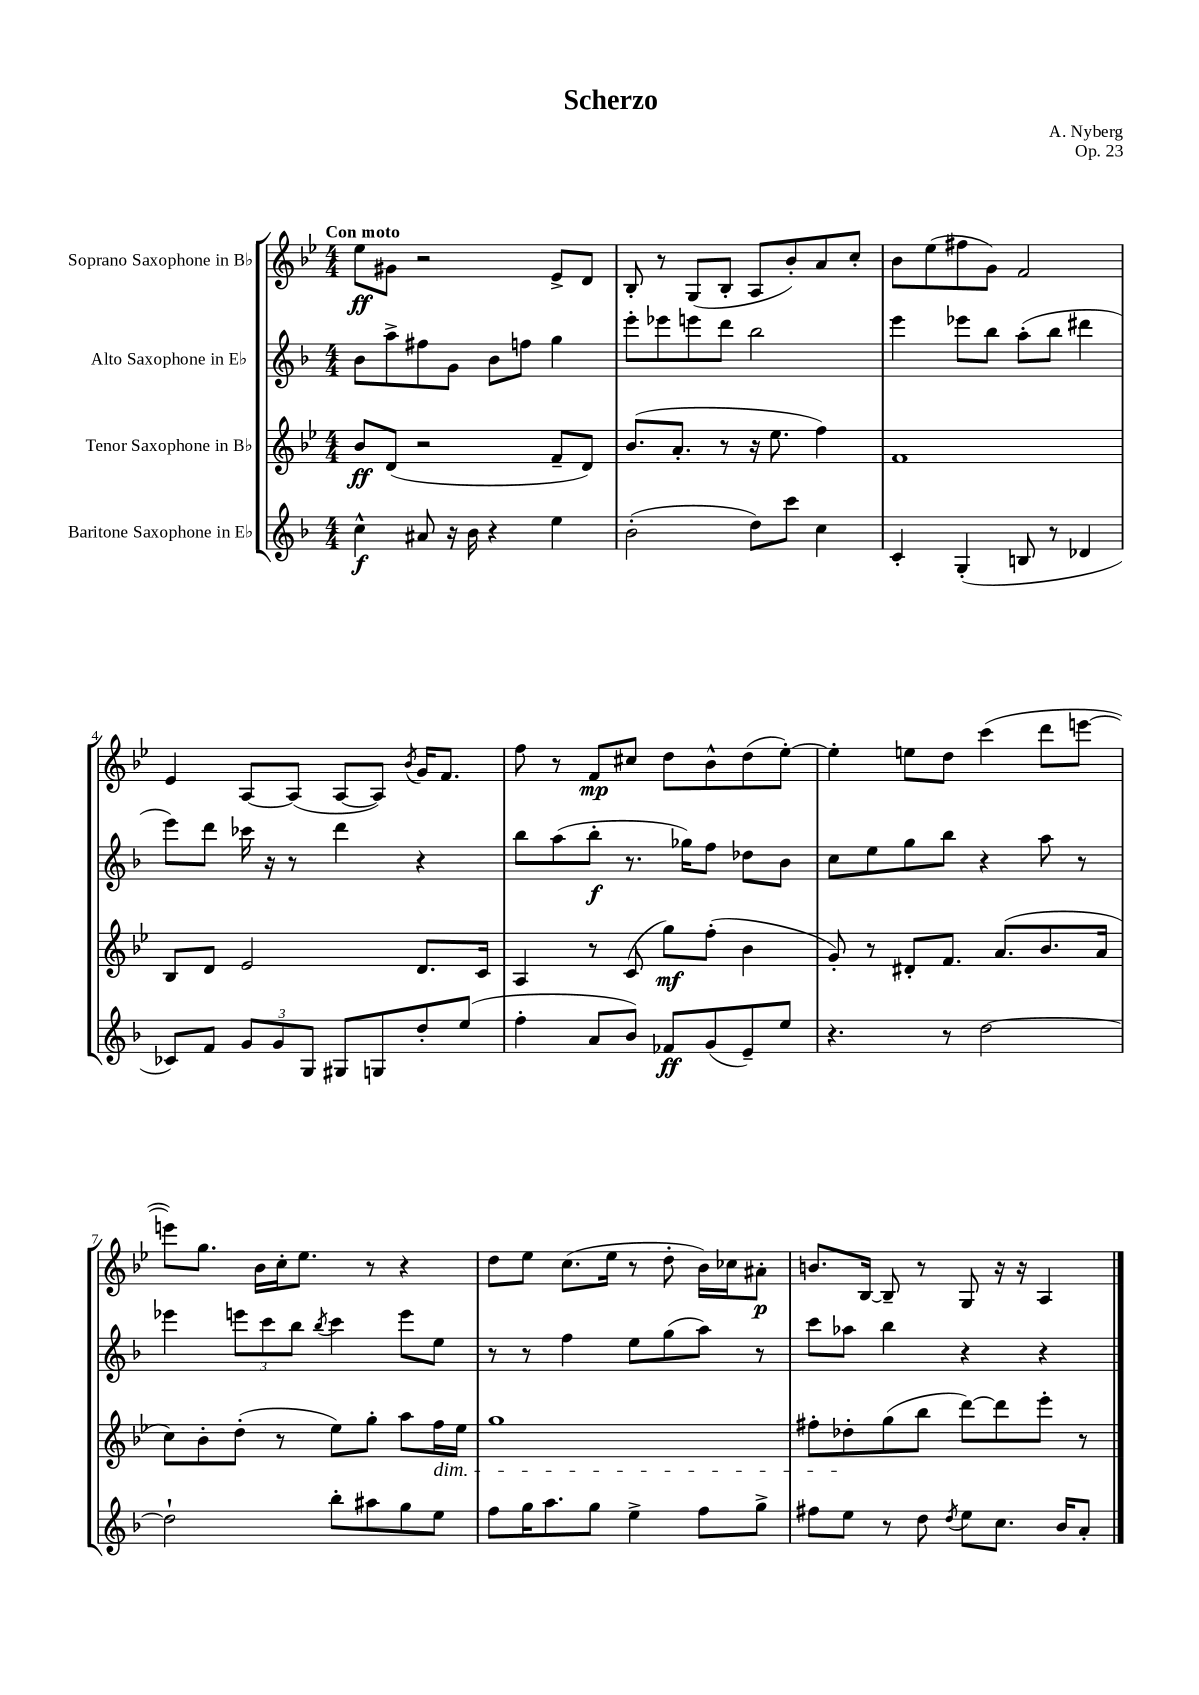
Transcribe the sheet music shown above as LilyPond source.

\header { title = "Scherzo" composer = "A. Nyberg" opus = "Op. 23" }
<<
\new StaffGroup <<
\new Staff = "s0" \with { instrumentName = "Soprano Saxophone in Bb" } {
    \clef treble \key bes \major \numericTimeSignature \time 4/4 \tempo "Con moto"
    ees''8\ff gis'8 r2 ees'8-> d'8 |
    bes8-. r8 g8( bes8-. a8 bes'8-.) a'8 c''8-. |
    bes'8 ees''8( fis''8 g'8) f'2 |
    ees'4 a8~ a8( a8~ a8) \acciaccatura { bes'8 } g'16 f'8. |
    f''8 r8 f'8\mp cis''8 d''8 bes'8-^ d''8( ees''8~-.) |
    ees''4-. e''8 d''8 c'''4( d'''8 e'''8~ |
    e'''8) g''8. bes'16 c''16-. ees''8. r8 r4 |
    d''8 ees''8 c''8.( ees''16 r8 d''8-. bes'16) ces''16 ais'8-.\p |
    b'8. bes16~ bes8-- r8 g8 r16 r16 a4 \bar "|." |
}
\new Staff = "s1" \with { instrumentName = "Alto Saxophone in Eb" } {
    \clef treble \key f \major \numericTimeSignature \time 4/4
    bes'8 a''8-> fis''8 g'8 bes'8 f''8 g''4 |
    e'''8-. ees'''8 e'''8 d'''8 bes''2 |
    e'''4 ees'''8 bes''8 a''8-.( bes''8 dis'''4 |
    e'''8) d'''8 ces'''16 r16 r8 d'''4 r4 |
    bes''8 a''8( bes''8-.\f r8. ges''16) f''8 des''8 bes'8 |
    c''8 e''8 g''8 bes''8 r4 a''8 r8 |
    ees'''4 \tuplet 3/2 { e'''8 c'''8 bes''8 } \acciaccatura { bes''8 } c'''4 e'''8 e''8 |
    r8 r8 f''4 e''8 g''8( a''8) r8 |
    c'''8 aes''8 bes''4 r4 r4 \bar "|." |
}
\new Staff = "s2" \with { instrumentName = "Tenor Saxophone in Bb" } {
    \clef treble \key bes \major \numericTimeSignature \time 4/4
    bes'8\ff d'8( r2 f'8-- d'8) |
    bes'8.( a'8.-. r8 r16 ees''8. f''4) |
    f'1 |
    bes8 d'8 ees'2 d'8. c'16 |
    a4 r8 c'8( g''8\mf) f''8-.( bes'4 |
    g'8-.) r8 dis'8-. f'8. a'8.( bes'8. a'16 |
    c''8) bes'8-. d''8-.( r8 ees''8) g''8-. a''8 f''16\dim ees''16 |
    g''1 |
    fis''8-. des''8-.\! g''8( bes''8 d'''8~) d'''8 ees'''8-. r8 \bar "|." |
}
\new Staff = "s3" \with { instrumentName = "Baritone Saxophone in Eb" } {
    \clef treble \key f \major \numericTimeSignature \time 4/4
    c''4-^\f ais'8 r16 bes'16 r4 e''4 |
    bes'2-.( d''8) c'''8 c''4 |
    c'4-. g4-.( b8 r8 des'4 |
    ces'8) f'8 \tuplet 3/2 { g'8 g'8 g8 } gis8 g8 d''8-. e''8( |
    f''4-. a'8 bes'8) fes'8\ff g'8( e'8--) e''8 |
    r4. r8 d''2~ |
    d''2-! bes''8-. ais''8 g''8 e''8 |
    f''8 g''16 a''8. g''8 e''4-> f''8 g''8-> |
    fis''8 e''8 r8 d''8 \acciaccatura { d''8 } e''8 c''8. bes'16 a'8-. \bar "|." |
}
>>
>>
